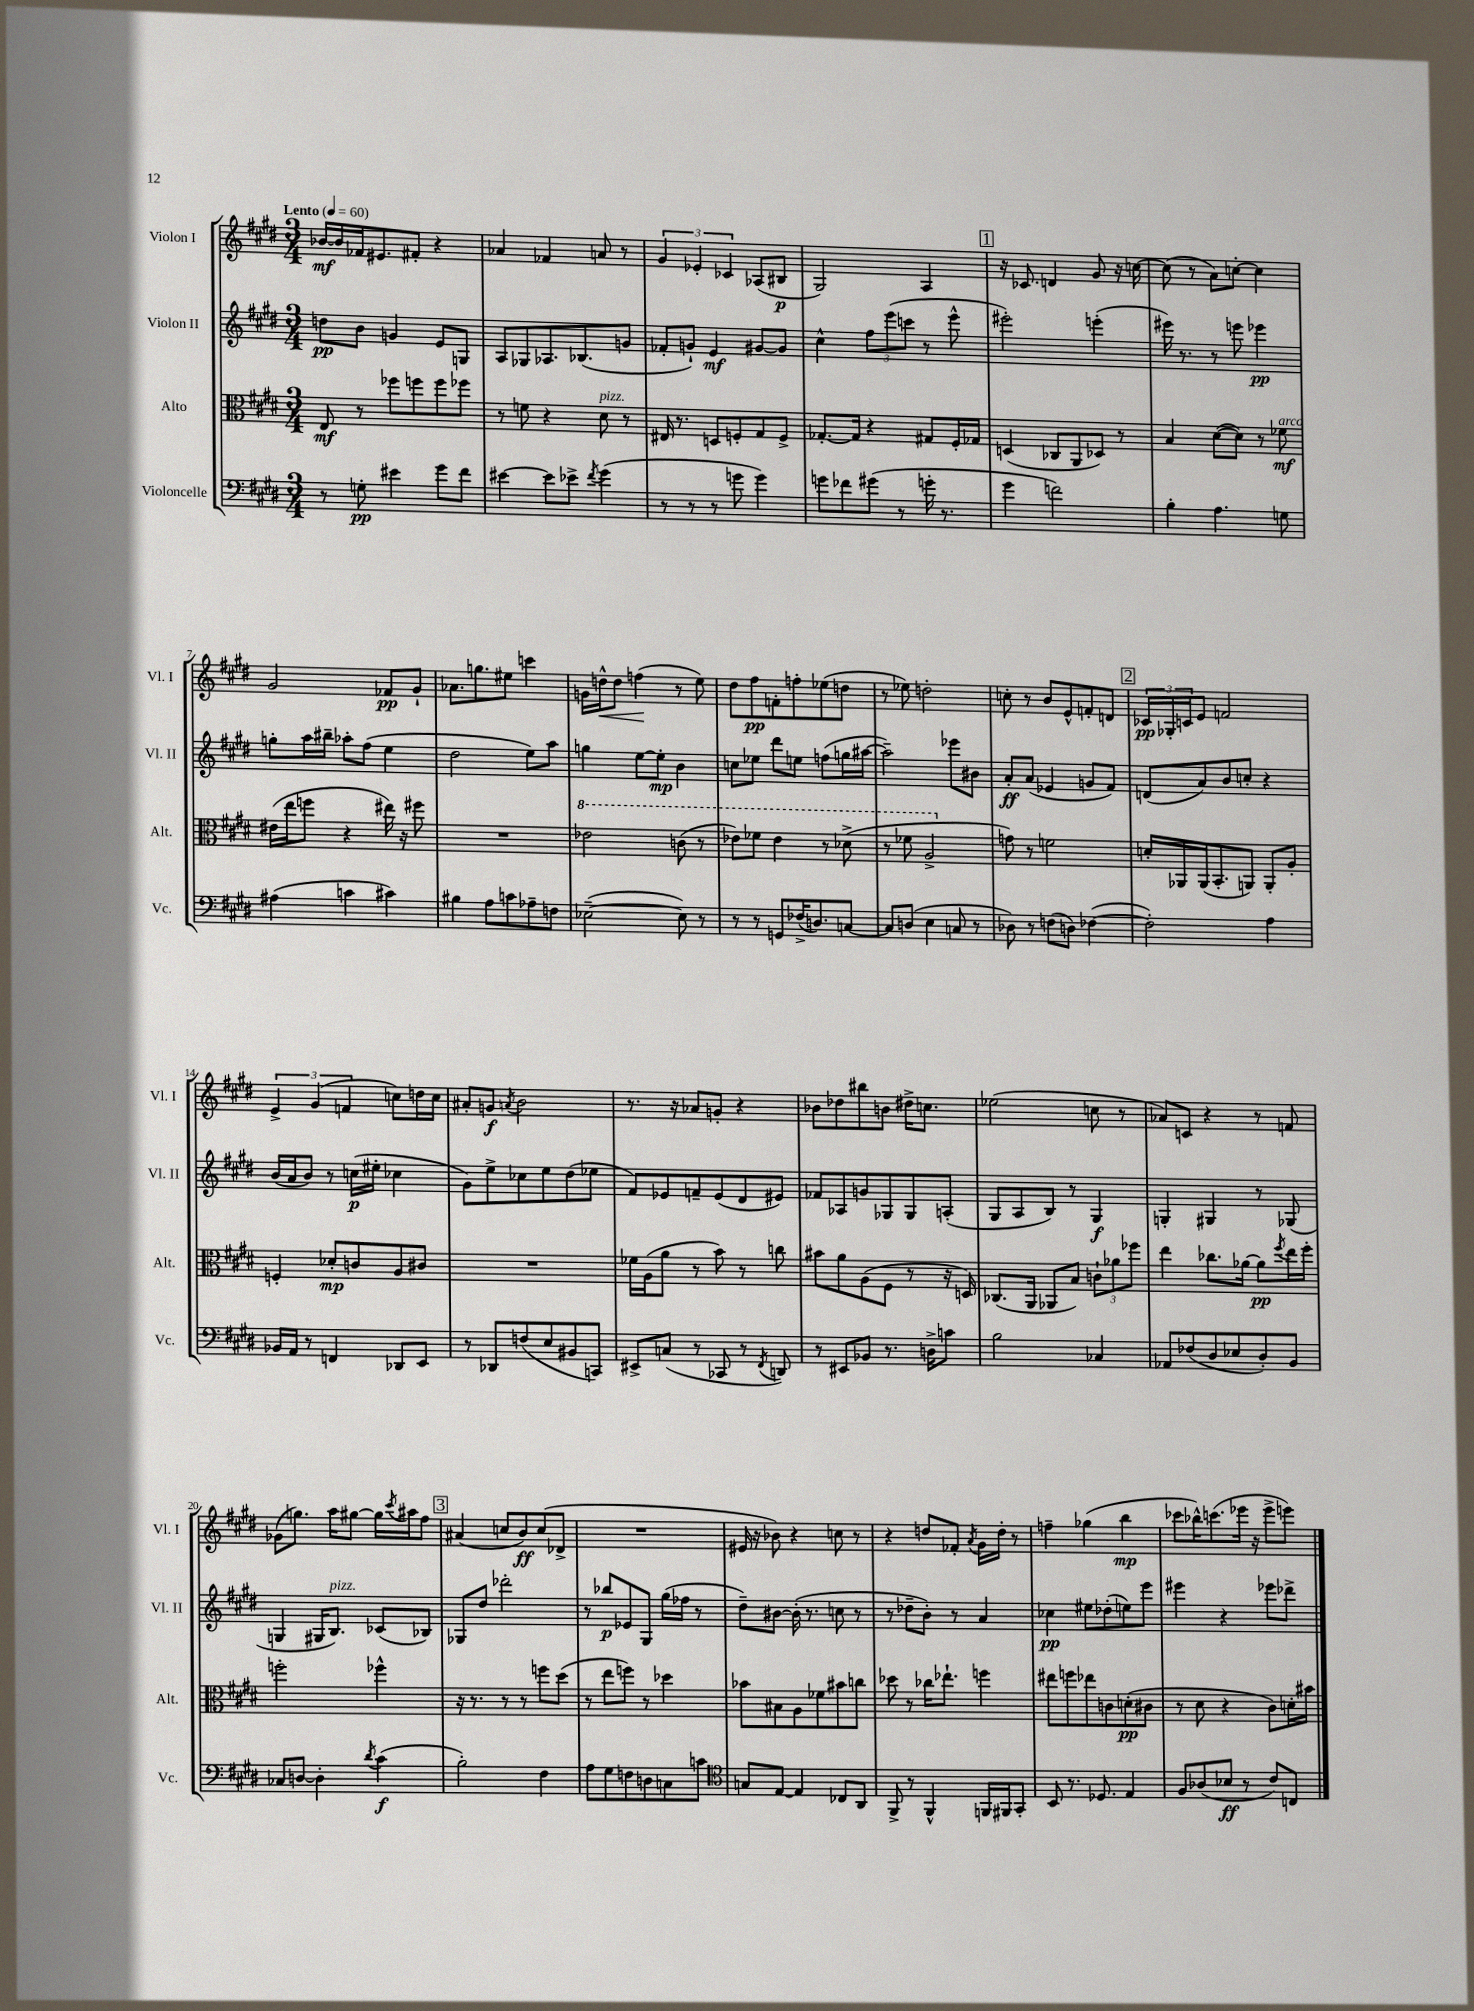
<<
\new StaffGroup <<
\new Staff = "s0" \with { instrumentName = "Violon I" shortInstrumentName = "Vl. I" } {
    \clef treble \key e \major \numericTimeSignature \time 3/4 \tempo "Lento" 4 = 60
    bes'16~\mf bes'16 fes'16 eis'8. fis'8-. r4 |
    aes'4 fes'4 a'8 r8 |
    \tuplet 3/2 { gis'4 ees'4-. ces'4 } aes8( bis8\p |
    gis2) a4 |
    \mark \markup { \box "1" } r16 ces'8. d'4 gis'8 r16 c''16~ |
    c''8( r8 a'8) c''8~-. c''4 |
    gis'2 fes'8\pp gis'8-! |
    aes'8. g''8. eis''8 c'''4 |
    g'16 d''16-^\< d''8 f''4\!( r8 e''8) |
    dis''8 fis''8\pp f'8-. f''8-. ees''8( d''8 |
    r8 ees''8) d''2-. |
    c''8-. r8 b'8 e'8-^ f'8-. d'8 |
    \mark \markup { \box "2" } \tuplet 3/2 { ces'16\pp ges16-. c'16 } e'8 f'2 |
    \tuplet 3/2 { e'4-> gis'4( f'4 } c''8) d''16 c''16 |
    ais'8-. g'8\f \acciaccatura { a'8 } b'2 |
    r8. r16 aes'8 g'8-. r4 |
    bes'8 des''8 bis''8 b'8 dis''16-> c''8. |
    ees''2( c''8 r8 |
    aes'8) c'8 r4 r8 f'8 |
    ges'8( g''8.) a''16 gis''8~ gis''16 \acciaccatura { cis'''8 } ais''16 fis''8 |
    \mark \markup { \box "3" } ais'4( c''8 b'8\ff) c''8( des'8-> |
    R2. |
    eis'16 r16 bes'8) r4 c''8 r8 |
    r4 d''8 fes'8-. \acciaccatura { a'8 } gis'16 d''16-. r8 |
    f''4-- ges''4( b''4\mp |
    ces'''8 bes''16-^) c'''8.( ees'''16 r16 ees'''8-> e'''8) \bar "|." |
}
\new Staff = "s1" \with { instrumentName = "Violon II" shortInstrumentName = "Vl. II" } {
    \clef treble \key e \major \numericTimeSignature \time 3/4
    d''8\pp b'8 g'4 e'8 g8 |
    a8 ges8 aes8. bes8.( g'8 |
    fes'8-. g'8-!) e'4\mf gis'8~ gis'8 |
    cis''4-^ \tuplet 3/2 { fis''8 e'''8( c'''8 } r8 e'''8-^ |
    \mark \markup { \box "1" } eis'''2-.) e'''4-.( |
    eis'''16) r8. r8 e'''8 ees'''4\pp |
    g''8-. a''16 bis''16-- aes''8-. fis''8( e''4 |
    dis''2 e''8) a''8 |
    g''4 e''8~ e''8-.\mp b'4 |
    c''8 ees''8 dis'''8 e''8 f''8( g''16 ais''16~ |
    ais''2--) ees'''8 bis'8 |
    a'8-.\ff a'8( ees'4 g'8 fis'8) |
    \mark \markup { \box "2" } d'8( a'8) b'8 c''8-. r4 |
    b'16( a'16 b'8) r8 c''16\p( eis''16-. ces''4 |
    gis'8) e''8-> ces''8 e''8 dis''8( ees''8 |
    fis'8) ees'8 f'8-- ees'8( dis'8 eis'8) |
    fes'8 aes8 g'8 ges8 ges8 a8-.( |
    gis8 a8 b8) r8 gis4\f |
    g4-. gis4 r8 ges8( |
    g4 gis16 b8.^\markup { \italic "pizz." }) ces'8( bes8) |
    \mark \markup { \box "3" } ges8 dis''8 des'''2-. |
    r8 bes''8\p ees'8 gis8 gis''16( fes''16 r8 |
    dis''8--) bis'8~ bis'16-.( r8. c''8 r8 |
    r8 des''8-- b'8-.) r8 a'4 |
    ces''4\pp eis''8 des''8-.( e''8) e'''8 |
    eis'''4 r4 ees'''8 des'''8-> \bar "|." |
}
\new Staff = "s2" \with { instrumentName = "Alto" shortInstrumentName = "Alt." } {
    \clef alto \key e \major \numericTimeSignature \time 3/4
    e8\mf r8 fes''8 f''8 f''8 fes''8 |
    r8 f'8 r4 dis'8^\markup { \italic "pizz." } r8 |
    eis16 r8. d8 f8-. gis8 f8-> |
    ges8.~-. ges16 r4 gis8 fis16-. ges16 |
    \mark \markup { \box "1" } d4( ces8 a,8 des8) r8 |
    b4 dis'8~( dis'8) r8 fes'8\mf^\markup { \italic "arco" } |
    eis'16( e''16 f''8 r4 eis''16) r16 fis''8 |
    R2. |
    \ottava #1 ees''2 c''8( r8 |
    ees''8) fes''8 ees''4 r8 des''8->( |
    r8 fes''8 a'2-> \ottava #0 |
    g'8) r8 f'2 |
    \mark \markup { \box "2" } d'16-. aes,16 aes,16( b,8.-. a,8) a,8-. a8-. |
    f4-. des'8-.\mp c'8 a8 cis'8 |
    R2. |
    fes'16 a16( a'8 r8 b'8) r8 c''8 |
    bis'8 a'8 a8( fis8 r8 r16 d16) |
    ces8.( a,16 aes,8 b8) \tuplet 3/2 { c'8-! aes'8 fes''8 } |
    e''4 ces''8. aes'16~ aes'8\pp \acciaccatura { fis''8 } e''16 fis''16-. |
    f''2-. fes''4-^ |
    \mark \markup { \box "3" } r16 r8. r8 r8 f''8 dis''8( |
    r8 e''8 f''8) r8 des''4 |
    bes'8 bis8 a8 fes'8 bis'8 c''8 |
    des''8 r8 ces''16 ees''8.-! f''4 |
    eis''8 f''8 ees''8 c'8 d'8-.\pp( cis'8 |
    r8 dis'8 r4 cis'8) d'16-. bis'16 \bar "|." |
}
\new Staff = "s3" \with { instrumentName = "Violoncelle" shortInstrumentName = "Vc." } {
    \clef bass \key e \major \numericTimeSignature \time 3/4
    r8 g8-.\pp eis'4 gis'8 fis'8 |
    eis'4~ eis'8 ees'8-> \acciaccatura { fis'8 } gis'4( |
    r8 r8 r8 g'8 g'4) |
    g'8 fes'8 gis'8( r8 g'16-. r8. |
    \mark \markup { \box "1" } gis'4 f'2) |
    b4-. a4. g8 |
    ais4( c'4 cis'4) |
    bis4 a8 c'8 aes8-- f8 |
    ees2~--( ees8) r8 |
    r8 r8 g,8 fes16->( d8.) c8~ |
    c8 d8( e4 c8 r8 |
    des8) r8 f8( d8) fes4~( |
    \mark \markup { \box "2" } fes2-.) a4 |
    bes,16 a,16 r8 f,4 des,8 e,8 |
    r8 des,8 f8( e8 bis,8 c,8) |
    eis,8-> c8( r8 ces,8 r8 \acciaccatura { fis,8 } d,8) |
    r8 eis,8 bes,8 r8. d16-> c'8 |
    b2 ces4 |
    aes,8 fes8( dis8 ees8 dis8-.) b,8 |
    ces8 d8~ d4-. \acciaccatura { dis'8 } cis'4\f( |
    \mark \markup { \box "3" } b2-.) fis4 |
    a8 gis8 f8 d8 c8 c'8 |
    \clef tenor g8 e8~ e4 ces8 a,8 |
    fis,8-> r8 fis,4-^ f,16 fis,16 gis,8-. |
    b,8 r8. des8. e4 |
    fis8 aes8( bes8\ff r8 cis'8) c8 \bar "|." |
}
>>
>>
